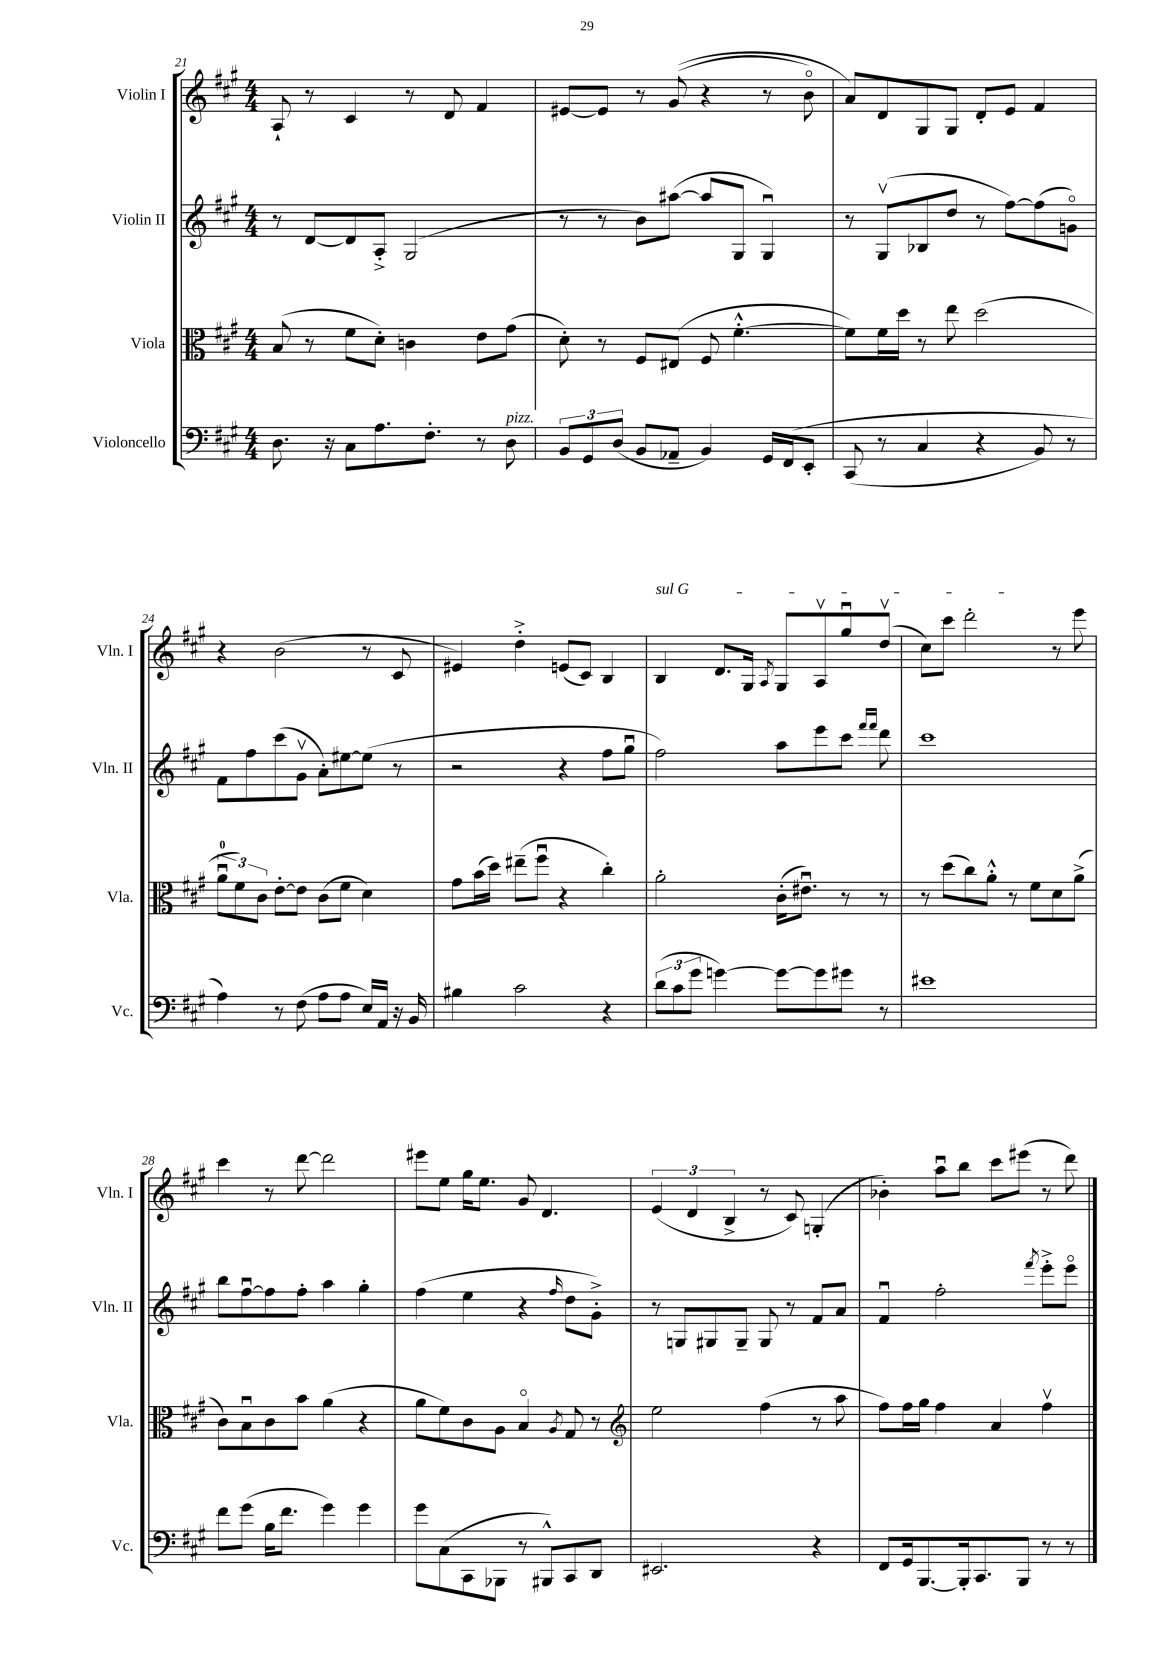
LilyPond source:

<<
\new StaffGroup <<
\new Staff = "s0" \with { instrumentName = "Violin I" shortInstrumentName = "Vln. I" } {
    \clef treble \key a \major \numericTimeSignature \time 4/4
    a8-! r8 cis'4 r8 d'8 fis'4 |
    eis'8~ eis'8 r8 gis'8(\( r4 r8 b'8\flageolet) |
    a'8\) d'8 gis8 gis8 d'8-. e'8 fis'4 |
    r4 b'2( r8 cis'8 |
    eis'4) d''4-.-> e'8( cis'8) b4 |
    \once \override TextSpanner.bound-details.left.text = \markup { \italic "sul G" } b4\startTextSpan d'8. gis16 \acciaccatura { a8 } gis8 a8\upbow gis''8\downbow d''8\upbow( |
    cis''8) cis'''8 d'''2-.\stopTextSpan r8 e'''8 |
    cis'''4 r8 d'''8~ d'''2 |
    eis'''8 e''8 gis''16 e''8. gis'8 d'4. |
    \tuplet 3/2 { e'4( d'4 b4-> } r8 cis'8) g4-.( |
    bes'4-.) a''8\downbow b''8 cis'''8 eis'''8( r8 d'''8) \bar "|." |
}
\new Staff = "s1" \with { instrumentName = "Violin II" shortInstrumentName = "Vln. II" } {
    \clef treble \key a \major \numericTimeSignature \time 4/4
    r8 d'8~ d'8 a8-.-> gis2( |
    r8 r8 b'8) ais''8~( ais''8 gis8 gis4\downbow) |
    r8 gis8\upbow( bes8 d''8 r8 fis''8~) fis''8( g'8\flageolet) |
    fis'8 fis''8 cis'''8( gis'8\upbow a'8-.) eis''8~ eis''8( r8 |
    r2 r4 fis''8 gis''8\downbow |
    fis''2) a''8 e'''8 cis'''8 \grace { fis'''16 fis'''16 } d'''8 |
    cis'''1 |
    b''8 fis''8~\downbow fis''8 fis''8-. a''4 gis''4-. |
    fis''4( e''4 r4 \grace { fis''16 } d''8 gis'8-.->) |
    r8 g8 gis8 gis8-- gis8 r8 fis'8 a'8 |
    fis'4\downbow fis''2-. \acciaccatura { fis'''8 } e'''8-.-> e'''8\flageolet \bar "|." |
}
\new Staff = "s2" \with { instrumentName = "Viola" shortInstrumentName = "Vla." } {
    \clef alto \key a \major \numericTimeSignature \time 4/4
    b8( r8 fis'8 d'8-.) c'4 e'8 gis'8( |
    d'8-.) r8 fis8 eis8( fis8 fis'4.~-.-^ |
    fis'8) fis'16 d''16 r8 e''8 d''2( |
    \tuplet 3/2 { a'8-0\downbow fis'8) cis'8 } e'8~-. e'8 cis'8( fis'8 d'4) |
    gis'8 b'16( d''16) eis''8--( fis''8\downbow r4 cis''4-.) |
    a'2-. cis'16-.( eis'8.\downbow) r8 r8 |
    r8 d''8( cis''8) a'8-.-^ r8 fis'8 d'8 a'8->( |
    cis'8) b8\downbow cis'8 b'8 a'4( r4 |
    a'8 fis'8) cis'8 a8 b4\flageolet \acciaccatura { a8 } gis8 r8 |
    \clef treble e''2 fis''4( r8 a''8 |
    fis''8) fis''16 gis''16 fis''4 a'4 fis''4\upbow \bar "|." |
}
\new Staff = "s3" \with { instrumentName = "Violoncello" shortInstrumentName = "Vc." } {
    \clef bass \key a \major \numericTimeSignature \time 4/4
    d8. r16 cis8 a8. fis8.-. r8 d8^\markup { \italic "pizz." } |
    \tuplet 3/2 { b,8 gis,8 d8( } b,8 aes,8-- b,4) gis,16 fis,16\( e,8-. |
    cis,8( r8 cis4 r4 b,8) r8 |
    a4\) r8 fis8( a8 a8 e16) a,16 r16 b,16 |
    bis4 cis'2 r4 |
    \tuplet 3/2 { d'8( cis'8 gis'8 } g'4~) g'8~ g'8 gis'8 r8 |
    eis'1 |
    fis'8 gis'8( b16 fis'8. gis'4) gis'4 |
    gis'8 cis8( cis,8 bes,,8 r8 bis,,8-^) cis,8 d,8 |
    eis,2. r4 |
    fis,8 gis,16 b,,8.~ b,,16-. cis,8. b,,8 r8 r8 \bar "|." |
}
>>
>>
\layout { \context { \Score currentBarNumber = #21 } }
